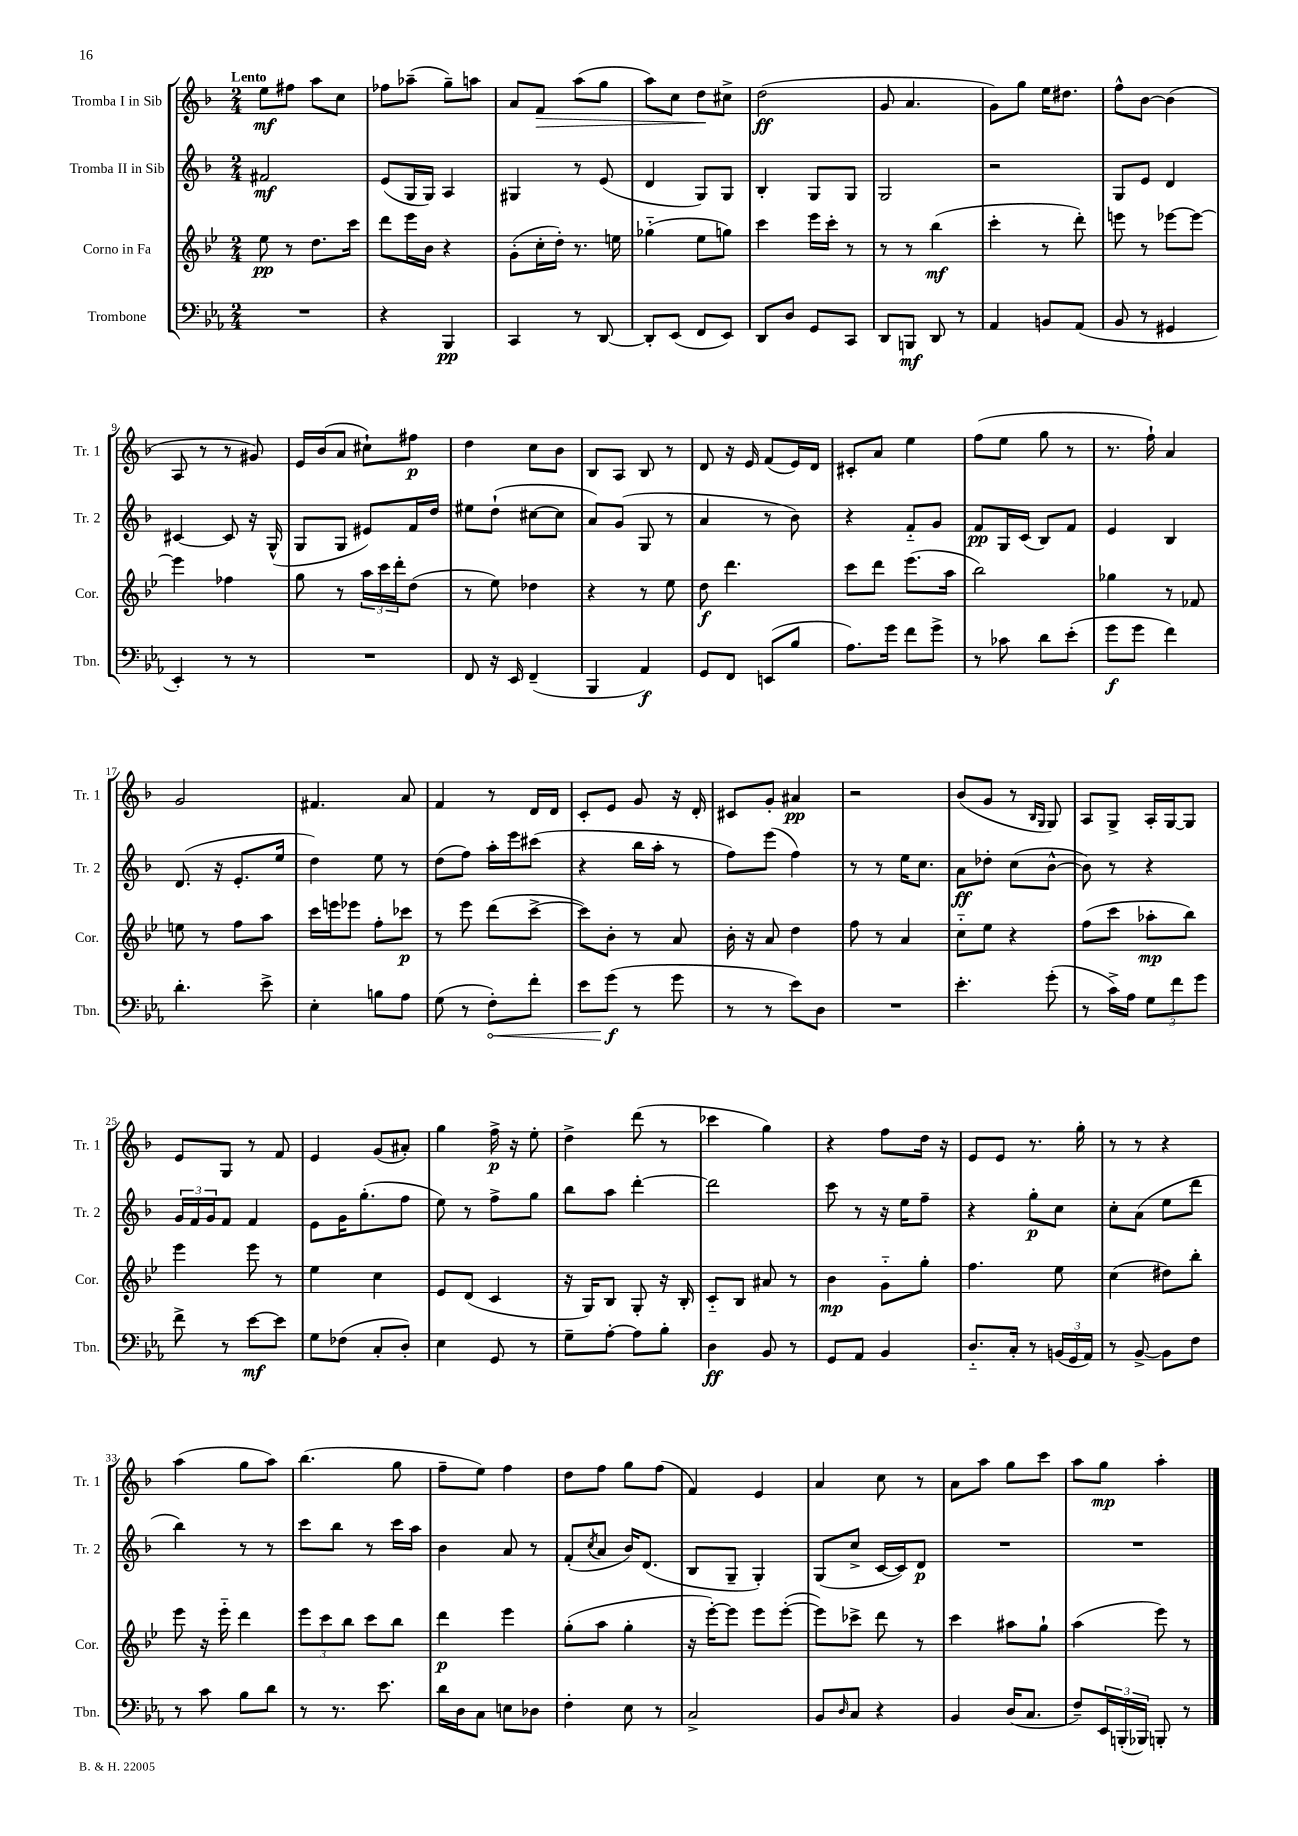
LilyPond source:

<<
\new StaffGroup <<
\new Staff = "s0" \with { instrumentName = "Tromba I in Sib" shortInstrumentName = "Tr. 1" } {
    \clef treble \key f \major \numericTimeSignature \time 2/4 \tempo "Lento"
    e''8\mf fis''8 a''8 c''8 |
    fes''8 aes''8--( g''8--) a''8 |
    a'8 f'8\> a''8( g''8 |
    a''8) c''8 d''8\! cis''8-> |
    d''2\ff( |
    g'8 a'4. |
    g'8) g''8 e''16 dis''8. |
    f''8-^ bes'8~ bes'4( |
    a8 r8 r8 gis'8) |
    e'16 bes'16( a'8 cis''8-!) fis''8\p |
    d''4 c''8 bes'8 |
    bes8 a8 bes8 r8 |
    d'8 r16 e'16 f'8( e'16) d'16 |
    cis'8-. a'8 e''4 |
    f''8( e''8 g''8 r8 |
    r8. f''16-!) a'4 |
    g'2 |
    fis'4. a'8 |
    f'4 r8 d'16 d'16 |
    c'8-. e'8 g'8 r16 d'16-. |
    cis'8 g'8-. ais'4\pp |
    r2 |
    bes'8( g'8 r8 \grace { bes16 g16 } g8) |
    a8 g8-> a16-. g16~ g8 |
    e'8 g8 r8 f'8 |
    e'4 g'8( ais'8-.) |
    g''4 f''16->\p r16 e''8-. |
    d''4-> d'''8( r8 |
    ces'''4 g''4) |
    r4 f''8 d''16 r16 |
    e'8 e'8 r8. g''16-. |
    r8 r8 r4 |
    a''4( g''8 a''8) |
    bes''4.( g''8 |
    f''8-- e''8) f''4 |
    d''8 f''8 g''8 f''8( |
    f'4) e'4 |
    a'4 c''8 r8 |
    a'8 a''8 g''8 c'''8 |
    a''8 g''8\mp a''4-. \bar "|." |
}
\new Staff = "s1" \with { instrumentName = "Tromba II in Sib" shortInstrumentName = "Tr. 2" } {
    \clef treble \key f \major \numericTimeSignature \time 2/4
    fis'2\mf |
    e'8( g16 g16) a4 |
    gis4 r8 e'8( |
    d'4 g8) g8 |
    bes4-. g8 g8 |
    g2 |
    r2 |
    g8 e'8 d'4 |
    cis'4~ cis'8 r16 g16-^( |
    g8 g8 eis'8) f'16 d''16 |
    eis''8 d''8-!( cis''8~ cis''8 |
    a'8) g'8( g8 r8 |
    a'4 r8 bes'8) |
    r4 f'8-_ g'8 |
    f'8\pp g16 c'16( bes8) f'8 |
    e'4 bes4 |
    d'8.( r16 e'8.-. e''16 |
    d''4) e''8 r8 |
    d''8( f''8) a''16-. e'''16 cis'''8( |
    r4 bes''16 a''16-. r8 |
    f''8) e'''8( f''4) |
    r8 r8 e''16 c''8. |
    a'8\ff des''8-. c''8( bes'8~-^ |
    bes'8) r8 r4 |
    \tuplet 3/2 { g'16 f'16 g'16 } f'8 f'4 |
    e'8 g'16 g''8.-.( f''8 |
    e''8) r8 f''8-> g''8 |
    bes''8 a''8 d'''4~-. |
    d'''2 |
    c'''8 r8 r16 e''16 f''8-- |
    r4 g''8-.\p c''8 |
    c''8-. a'8( e''8 d'''8 |
    bes''4) r8 r8 |
    c'''8 bes''8 r8 c'''16 a''16 |
    bes'4 a'8 r8 |
    f'8-.( \acciaccatura { c''8 } a'8 bes'16) d'8.( |
    bes8 g8-- g4-.) |
    g8( c''8-> c'16~ c'16) d'8\p |
    R2 |
    R2 \bar "|." |
}
\new Staff = "s2" \with { instrumentName = "Corno in Fa" shortInstrumentName = "Cor." } {
    \clef treble \key bes \major \numericTimeSignature \time 2/4
    ees''8\pp r8 d''8. c'''16 |
    d'''8 ees'''16 bes'16 r4 |
    g'8-.( c''16-. d''16-.) r8. e''16 |
    ges''4-_( ees''8 g''8) |
    c'''4 ees'''16 c'''16-. r8 |
    r8 r8 bes''4\mf( |
    c'''4-. r8 d'''8-.) |
    e'''8 r8 ees'''8~ ees'''8~ |
    ees'''4 fes''4 |
    g''8 r8 \tuplet 3/2 { a''16 c'''16 d'''16-. } d''8( |
    r8 ees''8) des''4 |
    r4 r8 ees''8 |
    d''8\f d'''4. |
    c'''8 d'''8 ees'''8.( a''16 |
    bes''2) |
    ges''4 r8 fes'8 |
    e''8 r8 f''8 a''8 |
    c'''16 e'''16 ees'''8 f''8-. ces'''8\p |
    r8 ees'''8 d'''8( c'''8~-> |
    c'''8) bes'8-. r8 a'8 |
    bes'16-. r16 a'8 d''4 |
    f''8 r8 a'4 |
    c''8-_ ees''8 r4 |
    f''8( c'''8 aes''8-.\mp bes''8) |
    ees'''4 ees'''8 r8 |
    ees''4 c''4 |
    ees'8 d'8( c'4 |
    r16 g16) bes8 g8-. r16 bes16-. |
    c'8-_ bes8 ais'8 r8 |
    bes'4\mp g'8-_ g''8-. |
    f''4. ees''8 |
    c''4( dis''8) bes''8-. |
    ees'''8 r16 ees'''16-_ d'''4 |
    \tuplet 3/2 { ees'''8 c'''8 bes''8 } c'''8 bes''8 |
    d'''4\p ees'''4 |
    g''8-.( a''8 g''4-. |
    r16 ees'''16~-.) ees'''8 ees'''8 ees'''8~-.( |
    ees'''8) ces'''8-> d'''8 r8 |
    c'''4 ais''8 g''8-! |
    a''4( ees'''8) r8 \bar "|." |
}
\new Staff = "s3" \with { instrumentName = "Trombone" shortInstrumentName = "Tbn." } {
    \clef bass \key ees \major \numericTimeSignature \time 2/4
    R2 |
    r4 bes,,4\pp |
    c,4 r8 d,8~ |
    d,8-. ees,8( f,8 ees,8) |
    d,8 d8 g,8 c,8 |
    d,8 b,,8\mf d,8 r8 |
    aes,4 b,8 aes,8( |
    bes,8 r8 gis,4 |
    ees,4-.) r8 r8 |
    R2 |
    f,8 r16 ees,16 f,4--( |
    bes,,4 aes,4\f) |
    g,8 f,8 e,8( bes8 |
    aes8.) g'16 f'8 g'8-> |
    r8 ces'8 d'8 ees'8-.( |
    g'8\f g'8 f'4) |
    d'4.-. ees'8-> |
    ees4-. b8 aes8 |
    g8( r8 \once \override Hairpin.circled-tip = ##t f8-.\<) f'8-. |
    ees'8 g'8\f\!( r8 g'8 |
    r8 r8 ees'8) d8 |
    R2 |
    ees'4.-. g'8-.( |
    r8 c'16->) aes16 \tuplet 3/2 { g8 f'8 g'8 } |
    f'8-> r8 ees'8~\mf ees'8 |
    g8 fes8( c8-. d8-.) |
    ees4 g,8 r8 |
    g8-- aes8~-. aes8 bes8-. |
    d4\ff bes,8 r8 |
    g,8 aes,8 bes,4 |
    d8.-_ c16-. r8 \tuplet 3/2 { b,16( g,16 aes,16) } |
    r8 bes,8~-> bes,8 f8 |
    r8 c'8 bes8 d'8 |
    r8 r8. ees'8. |
    d'16 d16 c8 e8 des8 |
    f4-. ees8 r8 |
    c2-> |
    bes,8 \grace { d16 } c8 r4 |
    bes,4 d16( c8. |
    f8--) \tuplet 3/2 { ees,16 b,,16-.( bes,,16) } b,,8-. r8 \bar "|." |
}
>>
>>
